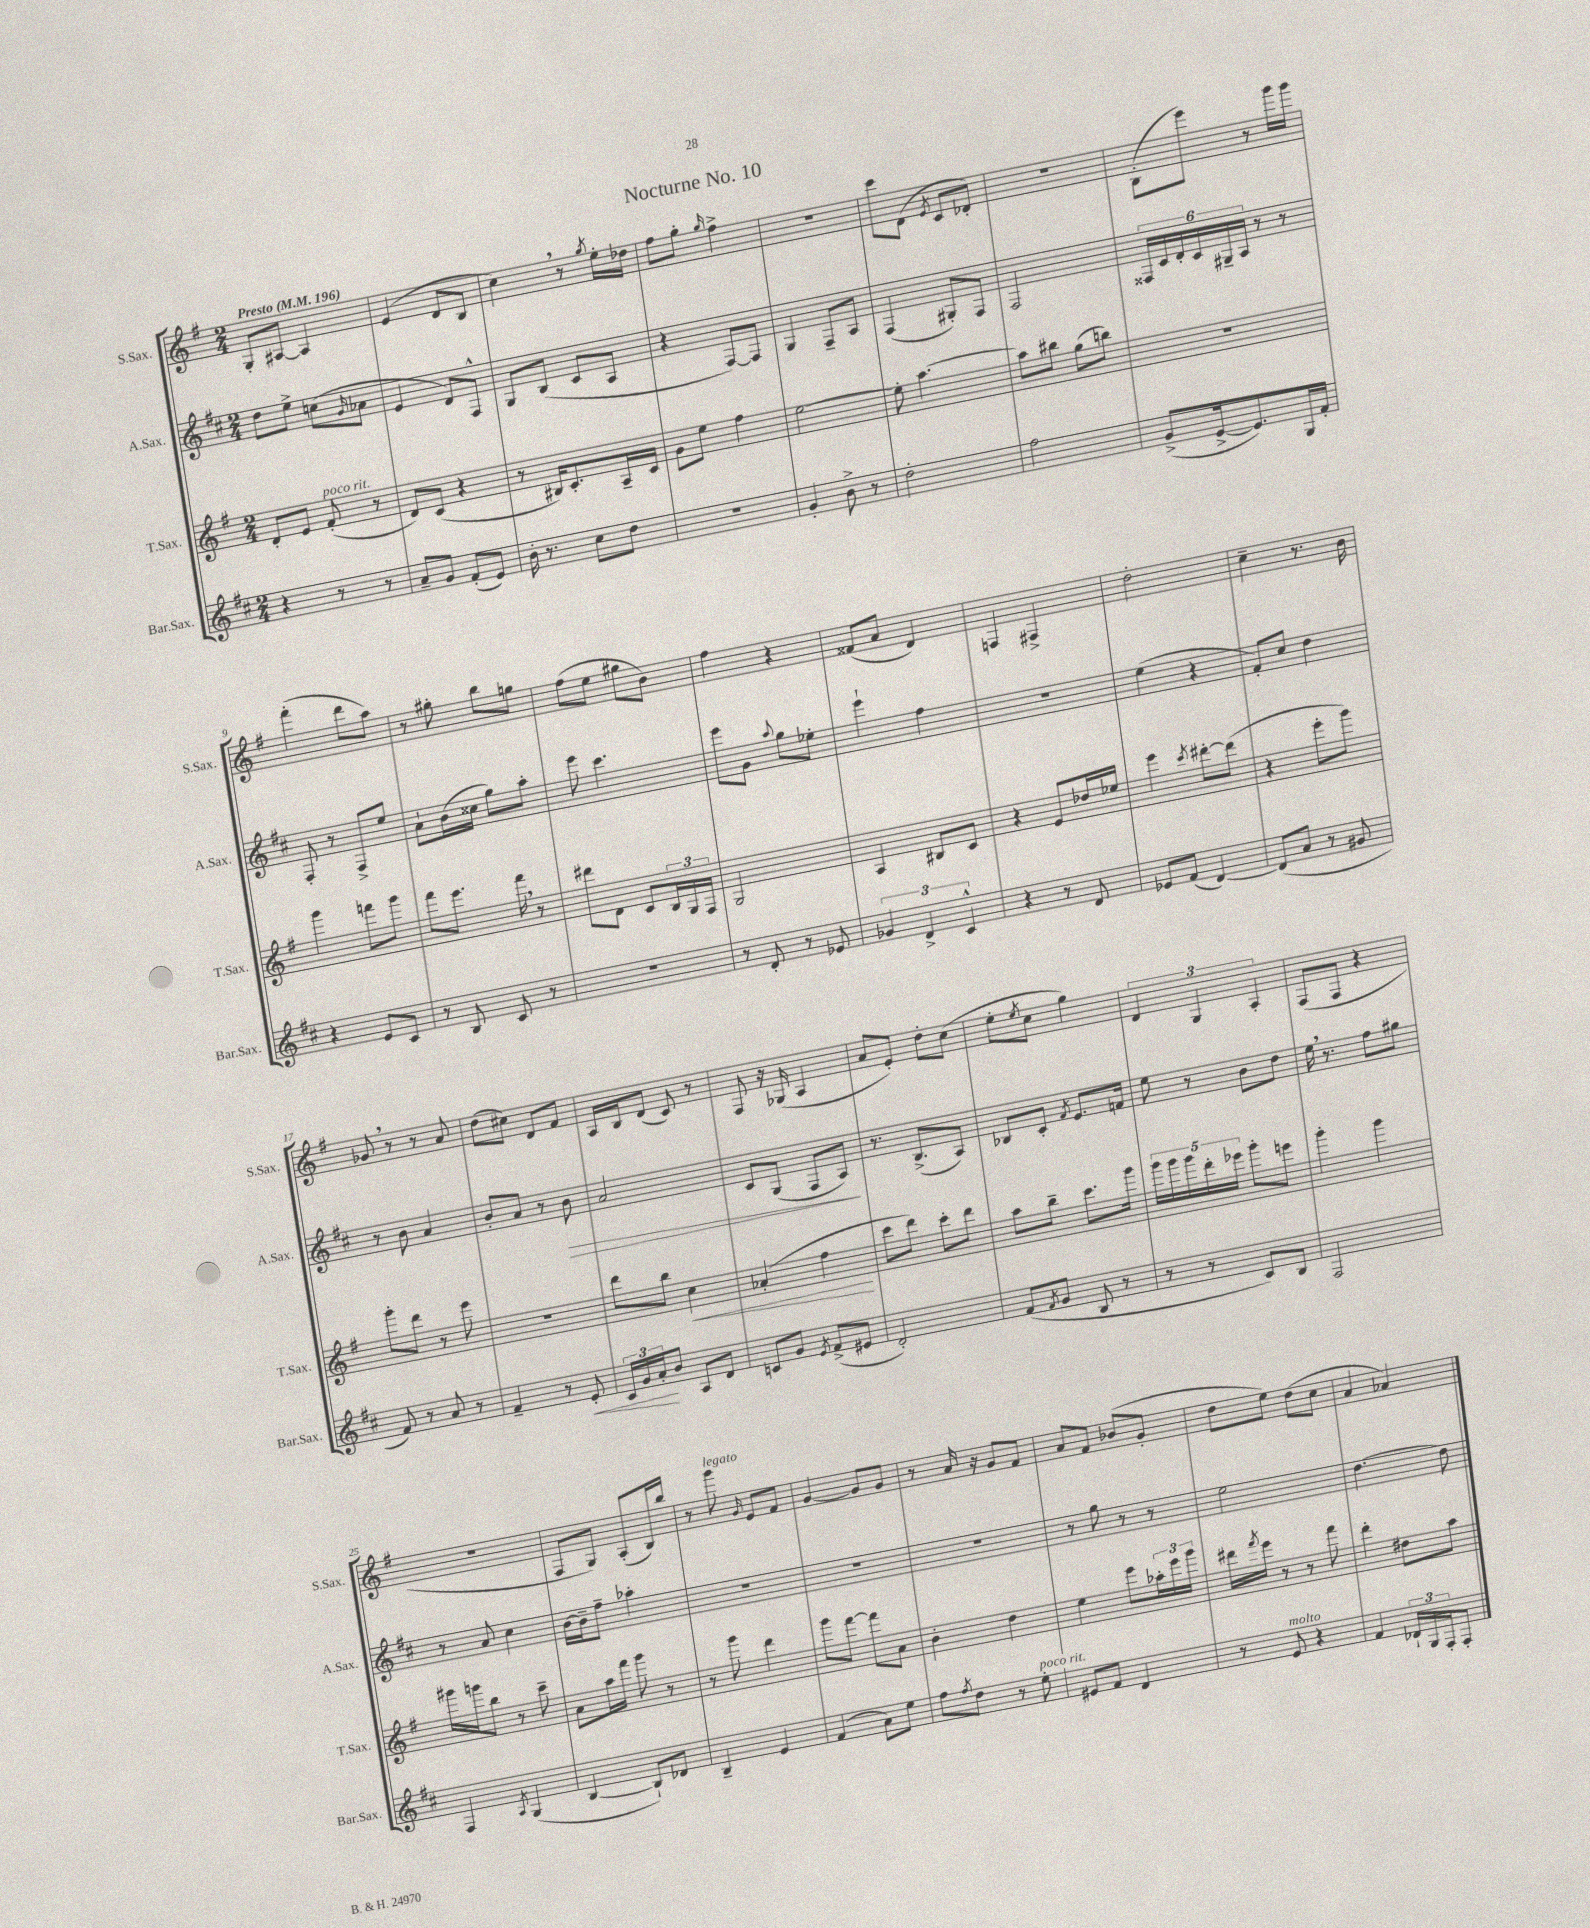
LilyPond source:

\header { title = "Nocturne No. 10" }
<<
\new StaffGroup <<
\new Staff = "s0" \with { instrumentName = "S.Sax." shortInstrumentName = "S.Sax." } {
    \clef treble \key g \major \numericTimeSignature \time 2/4 \tempo "Presto" 4 = 196
    g8-. ais8~ ais4 |
    e'4( d'8 b8 |
    c''4) \breathe r8 \acciaccatura { g''8 } e''16-. des''16 |
    fis''8 g''8-. \grace { g''16 } fis''4-> |
    r2 |
    c'''8 d'8( \acciaccatura { e'8 } c'8 des'8-.) |
    R2 |
    b8-.( e'''8) r8 g'''16 g'''16 |
    fis'''4-.( d'''8 a''8) |
    r8 gis''8-. b''8 g''8 |
    fis''8( e''8 gis''8 b'8) |
    fis''4 r4 |
    fisis'8( a'8 d'4) |
    f4 fis4-> |
    d''2-. |
    c''4-- r8. b'16 |
    ges'8 \breathe r8 r8 a'8 |
    d''8( cis''8) d'8 fis'8 |
    a16 b16 d'8( c'8) r8 |
    fis8 r16 ges16( a4 |
    a'8 e'8-.) d''8-. c''8( |
    e''8-. \acciaccatura { e''8 } c''8 g''4) |
    \tuplet 3/2 { d'4 g4 a4-. } |
    fis8( fis8 r4 |
    r2 |
    fis8 g8) a8-.( b16) b''16 |
    r8 g'''8^\markup { \italic "legato" } \grace { g'16 } e'8 fis'8 |
    g'4~ g'8 g'8 |
    r8 a'16 r16 g'8 fis'8 |
    a'8 fis'8 bes'8( g'8-. |
    d''8 e''8) d''8( c''8 |
    a'4 aes'4) \bar "|." |
}
\new Staff = "s1" \with { instrumentName = "A.Sax." shortInstrumentName = "A.Sax." } {
    \clef treble \key d \major \numericTimeSignature \time 2/4
    d''8 e''8-> c''8( \grace { g'16 } aes'8 |
    e'4 d'8) fis8-^ |
    g8 b8( cis'8 a8 |
    r4 fis8~) fis8 |
    g4 fis8-- a8 |
    fis4( gis8-.) fis8 |
    fis2 |
    \tuplet 6/4 { fisis16 cis'16 d'16-. cis'16 gis16-- a16 } r8 r8 |
    fis8-. r8 fis8-> e''8 |
    a'8-! b'16( cisis''16 g''8) a''8-. |
    e'''8 cis'''4. |
    e'''8 g'8 \appoggiatura { a''8 } g''8 ees''8-. |
    e'''4-! fis''4 |
    R2 |
    e''4( r4 |
    fis'8-.) cis''8 d''4 |
    r8 b'8 a'4 |
    b'8-. a'8 r8 b'8\> |
    a'2 |
    cis'8 g8( fis8 a8\!) |
    r8. b8.->( a8) |
    bes8 cis'8-. \acciaccatura { fis'8 } e'8. f'16 |
    e''8 r8 b'8 d''8 |
    e''16 \breathe r8. fis''8 gis''8 |
    r8 a'8 cis''4 |
    b'16~ b'16-- fis''8-- aes''4-. |
    R2 |
    R2 |
    R2 |
    r8 g''8 r8 r8 |
    e''2 |
    d''4.~ d''8 \bar "|." |
}
\new Staff = "s2" \with { instrumentName = "T.Sax." shortInstrumentName = "T.Sax." } {
    \clef treble \key g \major \numericTimeSignature \time 2/4
    d'8-. e'8 fis'8-.^\markup { \italic "poco rit." }( r8 |
    d'8) c'8( r4 |
    r8 bis16) c'8.-. a16-- c'16 |
    g'8 e''8 fis''4 |
    e''2~ |
    e''8-. a''4.~ |
    a''8 bis''8 g''8( b''8) |
    R2 |
    g'''4 f'''8 g'''8 |
    fis'''8 e'''8. fis'''16 \breathe r8 |
    dis'''8 d'8 c'8 \tuplet 3/2 { b16 g16 fis16 } |
    g2 |
    a4 bis8 c'8 |
    r4 e'8 des''16 ees''16 |
    e'''4 \acciaccatura { c'''8 } dis'''8~-. dis'''8( |
    r4 e'''8-. g'''8) |
    g'''8-. d'''8 r8 e'''8 |
    R2 |
    d'''8 b''8 c''4\< |
    aes'4-.( fis''4\! |
    c'''8 d'''8) c'''8-. d'''8 |
    a''8 b''8-- c'''8. g'''16 |
    \tuplet 5/4 { g'''16 g'''16 g'''16 d'''16-. ees'''16 } g'''8-. e'''8 |
    g'''4-. g'''4 |
    gis'''16 g'''16 b''8 r8 c'''8-- |
    a'8 a''16 fis'''16 g'''8 r8 |
    r8 g'''8 d'''4 |
    g'''8 fis'''8~ fis'''8 a'8 |
    b'4-. d''4 |
    e''4 e'''8 \tuplet 3/2 { aes''16-. e'''16 g'''16 } |
    dis'''16 \acciaccatura { fis'''8 } e'''16 r8 r8 fis'''8 |
    d'''4-. dis''8 a''8 \bar "|." |
}
\new Staff = "s3" \with { instrumentName = "Bar.Sax." shortInstrumentName = "Bar.Sax." } {
    \clef treble \key d \major \numericTimeSignature \time 2/4
    r4 r8 r8 |
    a'8-- g'8 fis'8-.( e'8) |
    b'16-. r8. cis''8 d''8 |
    r2 |
    g'4-. b'8-> r8 |
    d''2-. |
    fis''2 |
    g'8->( e'16~-> e'8.) g16 fis'16-. |
    r4 e'8 cis'8 |
    r8 b8 cis'8 r8 |
    r2 |
    r8 d'8-. r8 ees'8 |
    \tuplet 3/2 { ges'4 d'4-> cis'4-^ } |
    r4 r8 d'8 |
    ees'8 fis'8( d'4~) |
    d'8( a'8 r8 gis'8 |
    fis'8) r8 a'8 r8 |
    fis'4-- r8 e'8-.\< |
    \tuplet 3/2 { cis'16 g'16 a'16-.\! } b'8 a8 d'8 |
    c'8 g'8 \acciaccatura { e'8 } fis'8->( eis'8 |
    d'2-.) |
    fis'8( \acciaccatura { fis'8 } g'8 b8 r8 |
    r8 r8 cis'8) b8 |
    fis2 |
    fis4 \acciaccatura { a8 } g4( |
    b4~ b8-!) des'8 |
    b4-- e'4 |
    fis'4( a'8) e''8 |
    fis''8 \acciaccatura { fis''8 } d''8 r8 e''8-.^\markup { \italic "poco rit." } |
    eis'8 fis'8 d'4 |
    r8 e'8^\markup { \italic "molto" } r4 |
    fis'4 \tuplet 3/2 { des'16-! g16 fis16-. } fis8-. \bar "|." |
}
>>
>>
